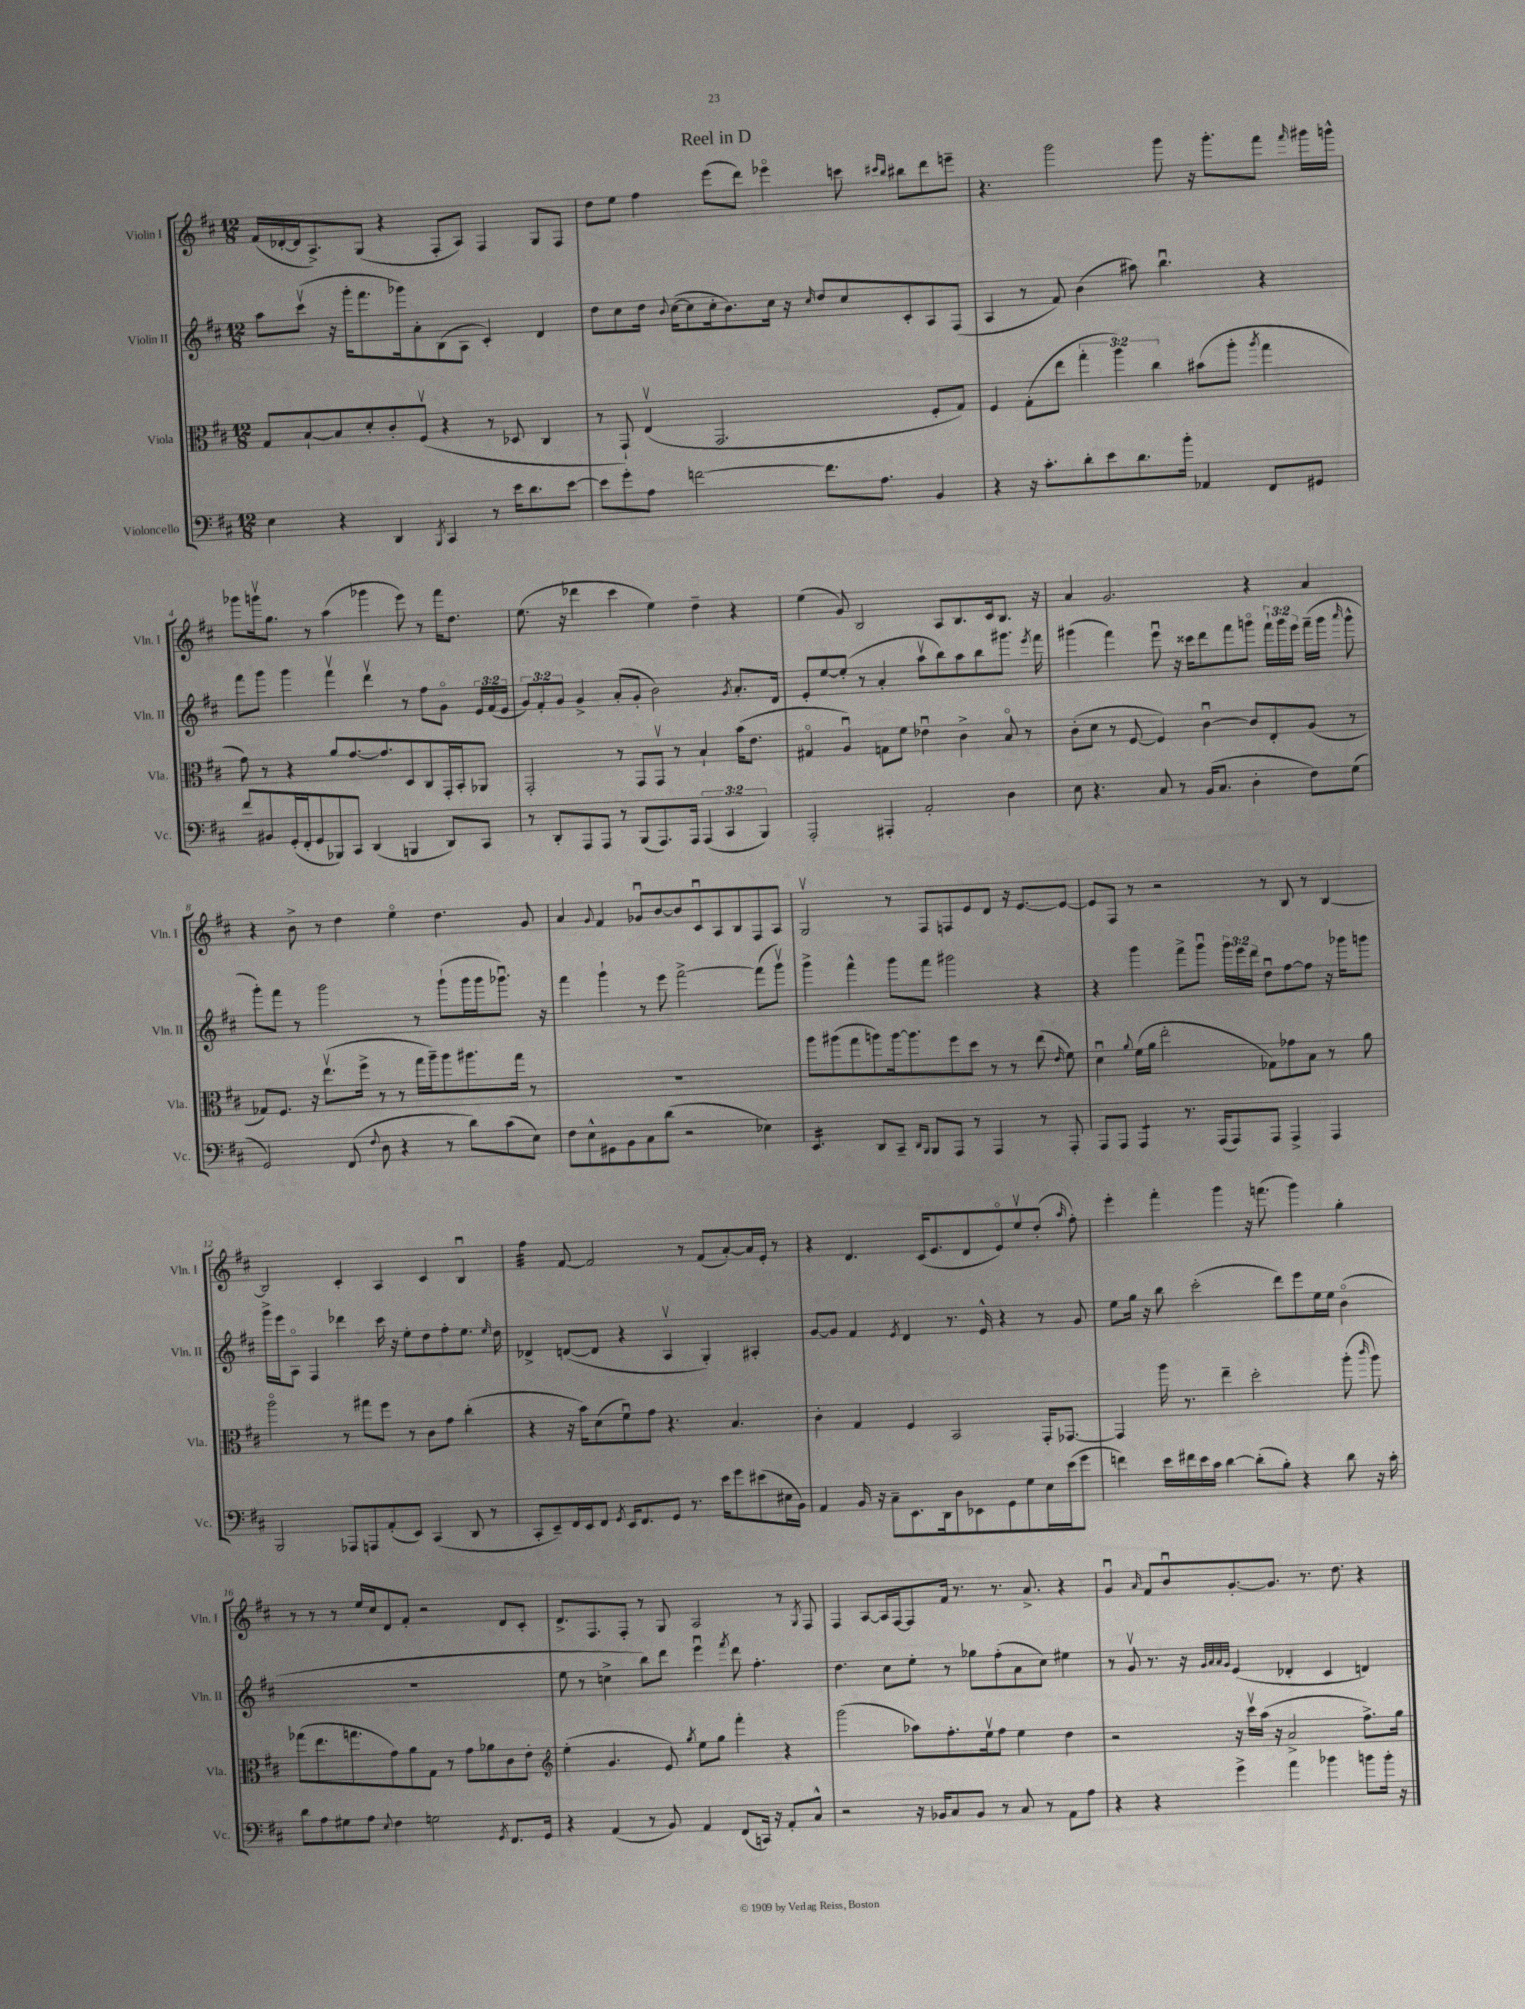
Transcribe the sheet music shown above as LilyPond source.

\header { title = "Reel in D" }
<<
\new StaffGroup <<
\new Staff = "s0" \with { instrumentName = "Violin I" shortInstrumentName = "Vln. I" } {
    \clef treble \key d \major \numericTimeSignature \time 12/8
    \autoBeamOff fis'16[( des'16~-. des'16 a8.->) g8]( r4 fis8[-. a8]) fis4 g8[ fis8] |
    d''8[ e''8] fis''4 e'''8[( d'''8]) ees'''4\flageolet c'''8 \grace { cis'''16[ b''16] } bis''8[ d'''8 e'''8]-- |
    r4. g'''2 g'''8 r16 g'''8.[-. fis'''8] \grace { fis'''16 } gis'''16[ g'''16]-^ |
    ges'''8[ g'''16\upbow g''8.] r8 a''4( ges'''4 e'''8) r8 fis'''16[ d''8.] |
    e''8.( r16 des'''4 cis'''4 e''4) d''4-- r4 |
    e''4( g'8) b2 a8[ b8. cis'16 b8.] r16 |
    a'4 g'2. r4 a'4 |
    r4 b'8-> r8 d''4 e''4\flageolet d''4. g'8 |
    a'4 \appoggiatura { g'8 } fis'4 ges'8[\downbow b'8~ b'8 cis'8\downbow a8 b8 fis8 a8] |
    g2\upbow r8 fis8[ f8 e'8 d'8] r16 e'8.[~ e'8]~ |
    e'8[ fis8] r8 r2 r8 b8 r8 b4~ |
    b2 cis'4-. a4 cis'4 b4\downbow |
    fis''4:32 fis'8~ fis'2 r8 fis'8[( a'8~-.) a'16 e'16]-. r8 |
    r4 d'4. cis'16[( e'8. d'8 e'8\flageolet) e''8\upbow d''8]-.( \grace { a''16 } fis''8-.) |
    e'''4-. fis'''4-. g'''4 r16 f'''8.( g'''4) g''4-. |
    r8 r8 r8 e''16[ cis''16 d'8 fis'8]-. r2 d'8[ cis'8]-. |
    d'8.[-> fis8. fis8]-. r8 g8 a2 r8 \acciaccatura { g8 } fis8 |
    fis4 a8[~ a16 fis16~ fis8 fis'16] r8. r8. a'8.-> r4 |
    g'4\downbow \grace { a'16 } fis'8[ b'8\downbow g'8.~-. g'8.] r8. d''8. r4 \bar "|." |
}
\new Staff = "s1" \with { instrumentName = "Violin II" shortInstrumentName = "Vln. II" } {
    \clef treble \key d \major \numericTimeSignature \time 12/8 \override Staff.TupletNumber.text = #tuplet-number::calc-fraction-text
    \autoBeamOff a''8[ cis'''8]\upbow( r16 g'''16[-. fis'''8. ges'''16) a'8-. b8( a8] cis'4-.) d'4 |
    d''8[ cis''8 d''16] \appoggiatura { b'8 } cis''16[~( cis''8 cis''16-. b'8.) cis''16] r16 \grace { cis''16 } d''8[ cis''8 cis'8-. a8 fis8]( |
    a4 r8 fis'8) b'4( ais''8) b''4.\downbow r4 |
    fis'''8[ g'''8] g'''4 fis'''4\upbow d'''4\upbow r8 fis''8[ g'8]\flageolet \tuplet 3/2 { e'16[ fis'16( e'16] } |
    \tuplet 3/2 { g'8[) fis'8-. g'8] } g'4-> a'8[-.( g'8]-. b'2) \acciaccatura { g'8 } a'8.[-. d'16] |
    e'8[-. e''8~ e''8]-.( r8 a'4-. a''8[\upbow b''8) a''8 b''8 gis'''8.] \acciaccatura { e'''8 } fis'''16 |
    gis'''4( fis'''4) e'''8\downbow r16 cisis'''16[ d'''8 fis'''8 g'''8]\flageolet \tuplet 3/2 { fis'''16[-! g'''16 e'''16] } fis'''16[--( g'''16] \grace { a'''16 } g'''8-^ |
    g'''8[-.) fis'''8] r8 g'''2 r8 g'''8[-!( g'''16 g'''16 ges'''8.]\downbow) r16 |
    fis'''4 g'''4-! r8 e'''8 fis'''2~-> fis'''8[( g'''8]\upbow) |
    g'''4-> fis'''4-^ g'''8[ fis'''8] gis'''2 r4 |
    r4 g'''4 fis'''8[-> g'''8]\downbow \tuplet 3/2 { g'''16[ e'''16 d'''16] } d''8[\downbow fis''8~ fis''8] r16 ges'''16[ g'''8] |
    g'''16[-> e'''16 a8]\flageolet fis4 des'''4 cis'''16 r16 e''8[-. d''8 fis''8-. e''8.] \grace { e''16 } d''16 |
    des'4-> d'8[~( d'8] r4 a4\upbow g4-.) ais4-. |
    g'8[~ g'8] fis'4 \acciaccatura { e'8 } d'4 r8. e'16-^ r4 r8 g'8 |
    e''8[ g''16] r16 b''8 cis'''2-.( d'''8[) e'''8 e''16 e''16] b'4\flageolet( |
    R1. |
    e''8 r8 c''4-> b''8[) d'''8] e'''4\downbow \acciaccatura { fis'''8 } d'''8 fis''4.-. |
    d''4. cis''8[ e''8]-. r8 ges''8[ fis''8-.( a'8 cis''8]) eis''4 |
    r8 g'8\upbow r8. r16 \grace { g'32[ a'32 a'32 g'32] } e'4( des'4-. cis'4 d'4) \bar "|." |
}
\new Staff = "s2" \with { instrumentName = "Viola" shortInstrumentName = "Vla." } {
    \clef alto \key d \major \numericTimeSignature \time 12/8 \override Staff.TupletNumber.text = #tuplet-number::calc-fraction-text
    \autoBeamOff g8[ b8~-! b8 d'8-. cis'8-. fis8]\upbow( r4 r8 des8 cis4 |
    r8 g,8-!) e4\upbow( g,2. fis8[-. g8]) |
    fis4 g8[-.( e''8] \tuplet 3/2 { g''4-. a''4) cis''4 } bis'8[( a''8]-. \acciaccatura { a''8 } g''4 |
    g'8) r8 r4 a'8[ g'8.~ g'8. d8 cis8 g,16-. b,16-. aes,8] |
    g,2-. r8 g,8[ g,8]\upbow r8 b4-! b'16[( e'8.] |
    gis4\flageolet a4\downbow) g8[ fis'8] ees'4\downbow cis'4-> b8\flageolet r8 |
    cis'8[-.( d'8] r8 fis8~ fis4) cis'4~\downbow cis'8[ e8-. a8]( r8 |
    ges8[) fis8.] r16 e''8.[\upbow( fis''16]-> r8 r8 g''16[ a''16--) a''8 ais''8. g''16] r8 |
    R1. |
    a''8[ ais''8( g''8 a''8) a''16~ a''8. fis''8 d''8] r8 r8 e''8( \grace { e'16 } fis'8) |
    d'4\downbow \appoggiatura { a'8 } fis'16[( a'16] e''2-. ges8[) ges'8 b8] r8 a'8 |
    a''2\flageolet r8 gis''8[ fis''8] r8 cis'8[ g'8] cis''4-.( |
    r4 r16 b'16[) d'8( fis'8\downbow) g'8] r4. b4. |
    cis'4-. g4 fis4 b,2 g,16[-. ges,8.]~ |
    ges,4 a''16 r8. e''4-- d''2-. a''8-.( \grace { cis'''16 } a''8) |
    ges''8[( e''8. g''8. g'8) a'8 g8] r8 g'8[ aes'8 cis'8 e'8]-. |
    \clef treble e''4-.( g'4. e'8) \acciaccatura { g''8 } e''8[ g''8] fis'''4-. r4 |
    g'''2( aes''8[) fis''8.-. e''16\upbow fis''8] e''4 d''4 |
    r2 r16 cis'''16[\upbow a''16]( r16 a'2-> fis''8.[->) g''16] \bar "|." |
}
\new Staff = "s3" \with { instrumentName = "Violoncello" shortInstrumentName = "Vc." } {
    \clef bass \key d \major \numericTimeSignature \time 12/8 \override Staff.TupletNumber.text = #tuplet-number::calc-fraction-text
    \autoBeamOff e4 r4 d,4 \acciaccatura { b,,8 } cis,4 r8 e'16[ d'8. e'8]~ |
    e'8[ g'8-. a8] f'2~ f'8.[ a8.] b,4 |
    r4 r16 cis'8.[-. d'8-. e'8 d'8. b'16]-. aes,4 fis,8[ gis,8] |
    fis'8[ bis,8 g,16-.( fis,16-. g,8 bes,,8) cis,8] d,4( b,,4 d,8[) cis,8] |
    r8 d,8[-. a,,8 a,,8] r8 b,,8[( a,,8.) a,,16] \tuplet 3/2 { a,,4( cis,4 b,,4) } |
    a,,2-. ais,,4-. a,2-. d4 |
    e8 r4. cis8 r8 b,16[( cis8.] d4-. fis8[) g8]( |
    g,2) fis,8( \appoggiatura { fis8 } d8 r4 r8 d'8[) cis'8( e8]) |
    fis8[ e8-^ gis,8 b,8 cis8 d'8]( r2 ees4) |
    e,4.:16 d,8[ cis,8]-- \grace { d,16[ b,,16] } b,,8[ a,,8] r8 a,,4 r8 a,,8-. |
    a,,8[ a,,8] a,,4:8 r8. a,,16[( a,,8) a,,8] a,,4-> a,,4 |
    b,,2 aes,,8[ a,,8 a,8-.( e,8]) cis,4( d,8 r8 |
    cis,8[-. e,8--) fis,16 e,16 fis,8] \acciaccatura { g,8 } e,16[ fis,8. g,8] r8. e'16[ g'8 eis'8( eis16 b,16]) |
    a,4 b,16 r16 cis8[-- e,8. d,16 d8 ees,8 g,8 g8 e16 e'16( g'8] |
    f'4) e'16[ fis'16 e'16 cis'16] d'4~ d'8[-.( b8]-.) r4 d'8 r16 cis'16-. |
    d'8[ a8 gis8 a8] \appoggiatura { e8 } fis4 g2 \acciaccatura { g,8 } fis,8.[ g,16] |
    r4 a,4( r8 b,8) a,4 fis,8[( c,16]) r16 a,8[-. cis8]-^ |
    r2 r16 bes,16[ cis8 bes,8] r8 cis8 r8 a,8[ a8] |
    r4 r4 g'4-> a'4 bes'4 b'8[ b'16]-. r16 \bar "|." |
}
>>
>>
